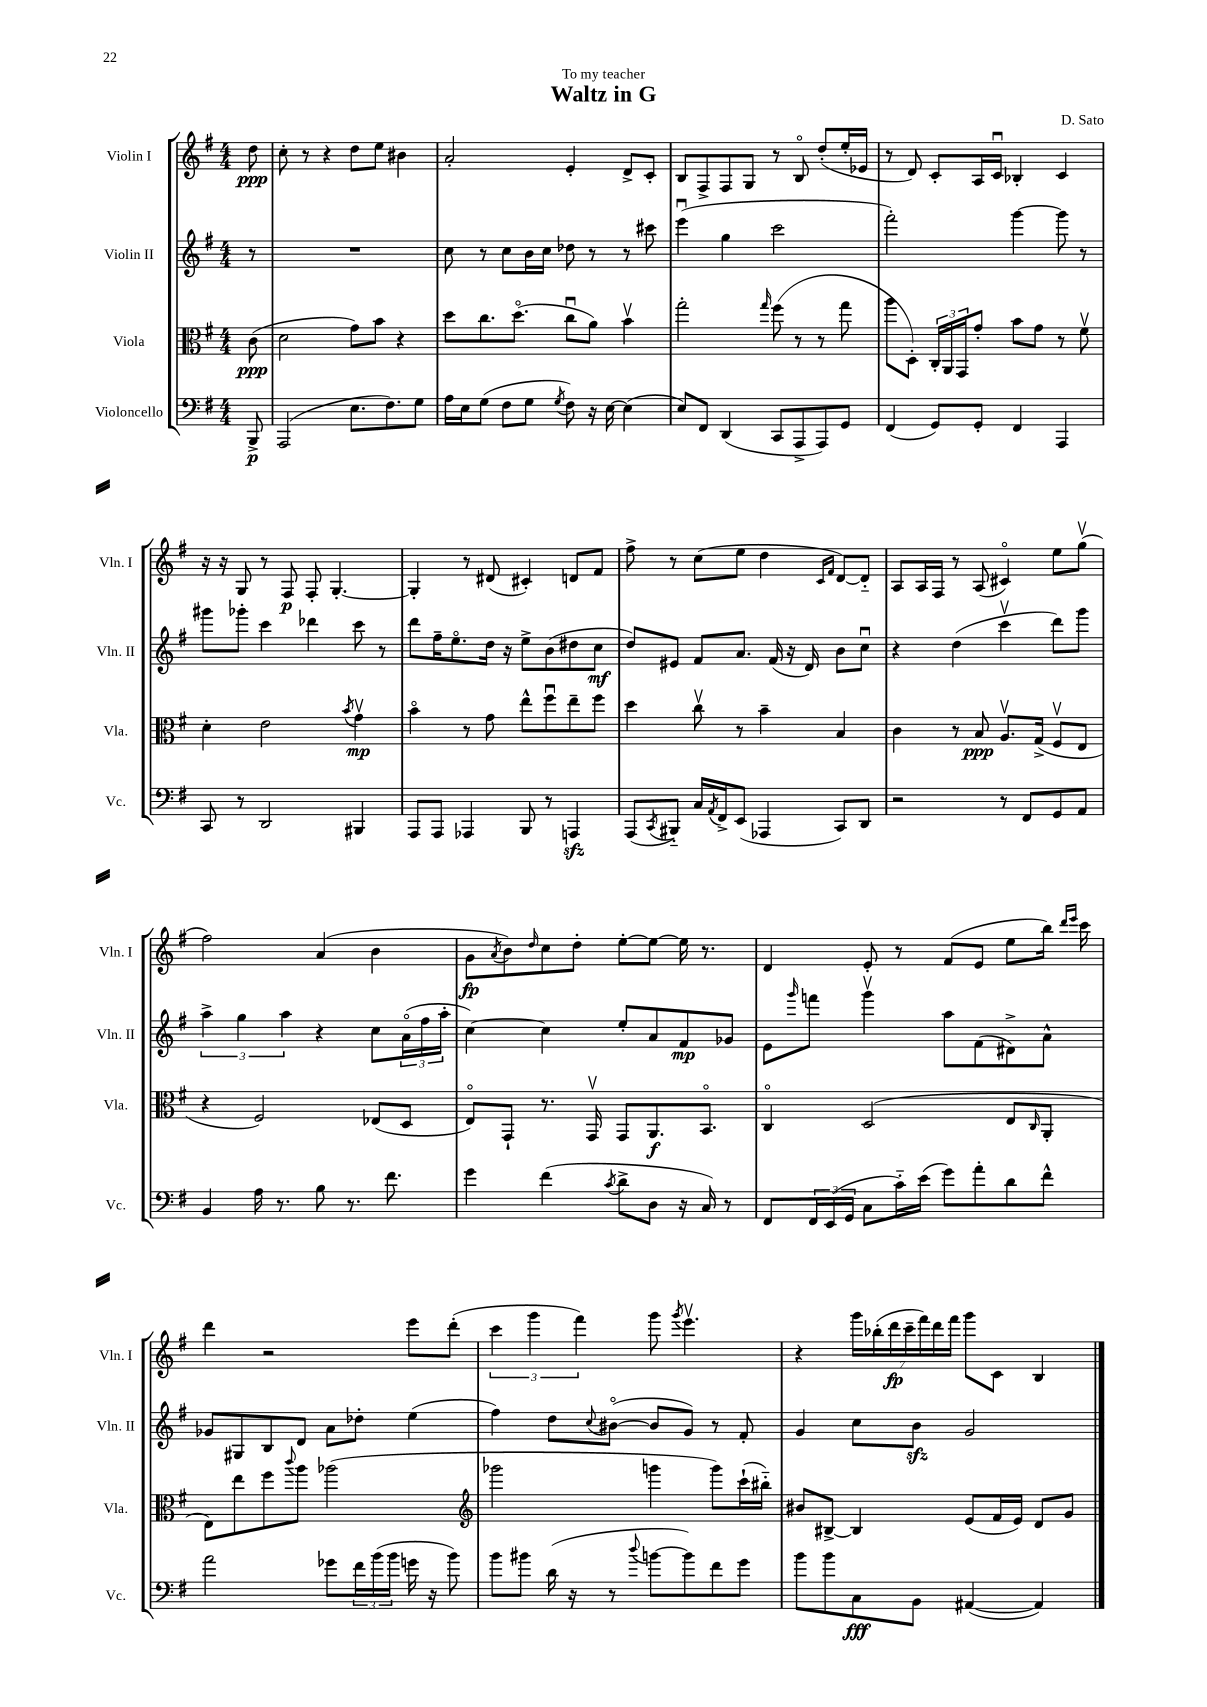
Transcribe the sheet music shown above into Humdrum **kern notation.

**kern	**dynam	**kern	**dynam	**kern	**dynam	**kern	**dynam
*part4	*part4	*part3	*part3	*part2	*part2	*part1	*part1
*staff4	*staff4	*staff3	*staff3	*staff2	*staff2	*staff1	*staff1
*I"Violoncello	*	*I"Viola	*	*I"Violin II	*	*I"Violin I	*
*I'Vc.	*	*I'Vla.	*	*I'Vln. II	*	*I'Vln. I	*
*clefF4	*	*clefC3	*	*clefG2	*	*clefG2	*
*k[f#]	*	*k[f#]	*	*k[f#]	*	*k[f#]	*
*M4/4	*	*M4/4	*	*M4/4	*	*M4/4	*
=	=	=	=	=	=	=	=
8BBB^/	p	(8c\	ppp	8r	.	8dd\	ppp
=1	=1	=1	=1	=1	=1	=1	=1
(2AAA/	.	2d\	.	1r	.	8cc'\	.
.	.	.	.	.	.	8r	.
.	.	.	.	.	.	4r	.
8.E\L	.	8g\L)	.	.	.	8dd\L	.
.	.	8b\J	.	.	.	8ee\J	.
8.F#\)	.	.	.	.	.	.	.
.	.	4r	.	.	.	4b#X\	.
8G\J	.	.	.	.	.	.	.
=2	=2	=2	=2	=2	=2	=2	=2
16A\LL	.	8dd\L	.	8cc\	.	2a'/	.
16E\J	.	.	.	.	.	.	.
(8G\J	.	8.cc\	.	8r	.	.	.
8F#\L	.	.	.	8cc\L	.	.	.
.	.	(8.dd\J	.	.	.	.	.
8G\J	.	.	.	16b\L	.	.	.
.	.	.	.	16cc\JJ	.	.	.
8qG/	.	.	.	.	.	.	.
8F#\)	.	8ccu\L	.	8dd-X\	.	4e'/	.
16r	.	8a\J)	.	8r	.	.	.
[16E\	.	.	.	.	.	.	.
(4E\]	.	4bv\	.	8r	.	8d^/L	.
.	.	.	.	8ccc#X\	.	8c'/J	.
=3	=3	=3	=3	=3	=3	=3	=3
8E/L)	.	2gg'\	.	(4eeeu\	.	8B/L	.
8FF#/J	.	.	.	.	.	8F#^/	.
(4DD/	.	.	.	4gg\	.	8F#/	.
.	.	.	.	.	.	8G/J	.
.	.	16qqgg/	.	.	.	.	.
8CC/L	.	(8ff#\	.	2ccc\	.	8r	.
8AAA^/	.	8r	.	.	.	8B/	.
8AAA/)	.	8r	.	.	.	(8dd'/L	.
8GG/J	.	8gg\	.	.	.	16ee'/L	.
.	.	.	.	.	.	16e-X/JJ	.
=4	=4	=4	=4	=4	=4	=4	=4
(4FF#/	.	8aa\L	.	2fff#'\)	.	8r	.
.	.	8D'\J)	.	.	.	8d/)	.
8GG/L)	.	24C'/LL	.	.	.	8c'/L	.
.	.	24AA/	.	.	.	.	.
.	.	24GG/J	.	.	.	.	.
8GG'/J	.	8g'/J	.	.	.	16A/L	.
.	.	.	.	.	.	16cu/JJ	.
4FF#/	.	8b\L	.	[4ggg\	.	4B-X'/	.
.	.	8g\J	.	.	.	.	.
4AAA/	.	8r	.	8ggg\]	.	4c/	.
.	.	8f#v\	.	8r	.	.	.
!!LO:LB:g=z
=5	=5	=5	=5	=5	=5	=5	=5
8CC/	.	4d'\	.	8ggg#X\L	.	16r	.
.	.	.	.	.	.	16r	.
8r	.	.	.	8ggg-X'\J	.	8G/	.
2DD/	.	2e\	.	4ccc\	.	8r	.
.	.	.	.	.	.	8F#/	p
.	.	.	.	4ddd-X\	.	8F#'/	.
.	.	.	.	.	.	[4.G'/	.
.	.	8qb/	.	.	.	.	.
4BBB#X/	.	4gv\	mp	8ccc\	.	.	.
.	.	.	.	8r	.	.	.
=6	=6	=6	=6	=6	=6	=6	=6
8AAA/L	.	4b\	.	8ddd\L	.	4G'/]	.
8AAA/J	.	.	.	16ff#~\K	.	.	.
.	.	.	.	8.ee\	.	.	.
4AAA-X/	.	8r	.	.	.	8r	.
.	.	8g\	.	16dd\Jk	.	(8d#X/	.
.	.	.	.	16r	.	.	.
8BBB/	.	8ee^^\L	.	8ee^\L	.	4c#X'/)	.
8r	.	8ff#u\	.	(8b\	.	.	.
4AAAnzz/	.	8ee~\	.	8dd#X\	.	8dn/L	.
.	.	8ff#\J	.	8cc\J	mf	8f#/J	.
=7	=7	=7	=7	=7	=7	=7	=7
(8AAA/L	.	4dd\	.	8dd/L)	.	8ff#^\	.
8qCC/	.	.	.	.	.	.	.
8BBB#X/J)	.	.	.	8e#X/J	.	8r	.
16C/LL	.	8ccv\	.	8f#/L	.	(8cc\L	.
8qAA/	.	.	.	.	.	.	.
16FF#^/J	.	.	.	.	.	.	.
(8EE/J	.	8r	.	8.a/J	.	8ee\J	.
4AAA-X/	.	4b~\	.	.	.	4dd\	.
.	.	.	.	(16f#/	.	.	.
.	.	.	.	16r	.	.	.
.	.	.	.	16d/)	.	.	.
.	.	.	.	.	.	16qqc/LL	.
.	.	.	.	.	.	16qqf#/JJ	.
8CC/L)	.	4B/	.	8b\L	.	[8d/L)	.
8DD/J	.	.	.	8ccu\J	.	8d/J]	.
=8	=8	=8	=8	=8	=8	=8	=8
2r	.	4c\	.	4r	.	8A/L	.
.	.	.	.	.	.	16A/L	.
.	.	.	.	.	.	16F#/JJ	.
.	.	8r	.	(4dd\	.	8r	.
.	.	8B/	ppp	.	.	(8A/	.
8r	.	8.Av/L	.	4cccv\	.	4c#X/)	.
8FF#/L	.	.	.	.	.	.	.
.	.	(16G^/Jk	.	.	.	.	.
8GG/	.	8F#v/L	.	8ddd\L)	.	8ee\L	.
8AA/J	.	8E/J	.	8ggg\J	.	(8ggv\J	.
!!LO:LB:g=z
=9	=9	=9	=9	=9	=9	=9	=9
4BB/	.	4r	.	6aa^\	.	2ff#\)	.
.	.	.	.	6gg\	.	.	.
16A\	.	2F#/)	.	.	.	.	.
8.r	.	.	.	.	.	.	.
.	.	.	.	6aa\	.	.	.
8B\	.	.	.	4r	.	(4a/	.
8.r	.	.	.	.	.	.	.
.	.	(8E-X/L	.	8cc\L	.	4b\	.
8.f#\	.	.	.	.	.	.	.
.	.	8D/J	.	(24a\L	.	.	.
.	.	.	.	24ff#\	.	.	.
.	.	.	.	24aa'\JJ	.	.	.
=10	=10	=10	=10	=10	=10	=10	=10
4g\	.	8E/L)	.	[4cc\)	.	8g\L	fp
.	.	.	.	.	.	8qa/	.
.	.	8GG`/J	.	.	.	8b\)	.
.	.	.	.	.	.	16qqdd/	.
(4f#\	.	8.r	.	4cc\]	.	8cc\	.
.	.	.	.	.	.	8dd'\J	.
.	.	16GGv/	.	.	.	.	.
8qc/	.	.	.	.	.	.	.
8d^\L	.	8GG/L	.	8ee'/L	.	[8ee'\L	.
8D\J	.	8.AA/	f	8a/	.	8ee\J_	.
16r	.	.	.	8f#/	mp	16ee\]	.
16C/)	.	8.BB/J	.	.	.	8.r	.
8r	.	.	.	8g-X/J	.	.	.
=11	=11	=11	=11	=11	=11	=11	=11
8FF#/L	.	4C/	.	8e\L	.	4d/	.
.	.	.	.	16qqggg/	.	.	.
24FF#/L	.	.	.	8fffn\J	.	.	.
(24EE/	.	.	.	.	.	.	.
24GG/JJ	.	.	.	.	.	.	.
8C\L	.	(2D/	.	4gggv\	.	8e'/	.
16c\L)	.	.	.	.	.	8r	.
(16e\JJ	.	.	.	.	.	.	.
8g\L)	.	.	.	8aa\L	.	(8f#/L	.
8a'\	.	.	.	(8f#\	.	8e/J	.
8d\	.	8E/L	.	8d#X^\)	.	8ee\L	.
.	.	16qqC/	.	.	.	.	.
8f#^^\J	.	8AA'/J	.	8a^^\J	.	16bb\Jk)	.
.	.	.	.	.	.	16qqddd/LL	.
.	.	.	.	.	.	16qqeee/JJ	.
.	.	.	.	.	.	16ccc\	.
!!LO:LB:g=z
=12	=12	=12	=12	=12	=12	=12	=12
2a\	.	8E\L)	.	8g-X/L	.	4ddd\	.
.	.	8ee\	.	8G#X/	.	.	.
.	.	8ff#\	.	8B/	.	2r	.
.	.	8qqccc/	.	.	.	.	.
.	.	8aa\J	.	8d/J	.	.	.
8g-X\L	.	(2aa-X\	.	8a\L	.	.	.
24f#\L	.	.	.	8dd-X'\J	.	.	.
(24b\	.	.	.	.	.	.	.
24b\JJ	.	.	.	.	.	.	.
16gn\	.	.	.	(4ee\	.	8eee\L	.
16r	.	.	.	.	.	.	.
8b\)	.	.	.	.	.	(8ddd'\J	.
=13	=13	=13	=13	=13	=13	=13	=13
*	*	*clefG2	*	*	*	*	*
8b\L	.	2ggg-X\	.	4ff#\)	.	6ccc\	.
8b#X\J	.	.	.	.	.	.	.
.	.	.	.	.	.	6ggg\	.
(16d\	.	.	.	8dd\L	.	.	.
16r	.	.	.	.	.	.	.
.	.	.	.	.	.	6fff#\)	.
.	.	.	.	8qqcc/	.	.	.
8r	.	.	.	([8b#X\J	.	.	.
8qqdd/	.	.	.	.	.	.	.
[8bn\L	.	4gggn\	.	8b#/L]	.	8ggg\	.
.	.	.	.	.	.	8qggg/	.
8b\])	.	.	.	8g/J)	.	4.eeev\	.
8f#\	.	8ggg\L)	.	8r	.	.	.
8g\J	.	(16ccc`\L	.	8f#'/	.	.	.
.	.	16bb#X\JJ)	.	.	.	.	.
=14	=14	=14	=14	=14	=14	=14	=14
8b\L	.	8b#X/L	.	4g/	.	4r	.
8b\	.	[8B#X^/J	.	.	.	.	.
8C\	fff	4B#/]	.	8cc\L	.	28ggg\LL	.
.	.	.	.	.	.	(28bb-X'\	.
.	.	.	.	.	.	28ddd\	fp
.	.	.	.	.	.	28ccc~\	.
8BB\J	.	.	.	8bzz\J	.	.	.
.	.	.	.	.	.	28fff#\)	.
.	.	.	.	.	.	28ddd\	.
.	.	.	.	.	.	28fff#\JJ	.
([4AA#X/	.	(8e/L	.	2g/	.	8ggg\L	.
.	.	16f#/L	.	.	.	8c\J	.
.	.	16e/JJ)	.	.	.	.	.
4AA#/])	.	8d/L	.	.	.	4B/	.
.	.	8g/J	.	.	.	.	.
==	==	==	==	==	==	==	==
*-	*-	*-	*-	*-	*-	*-	*-
